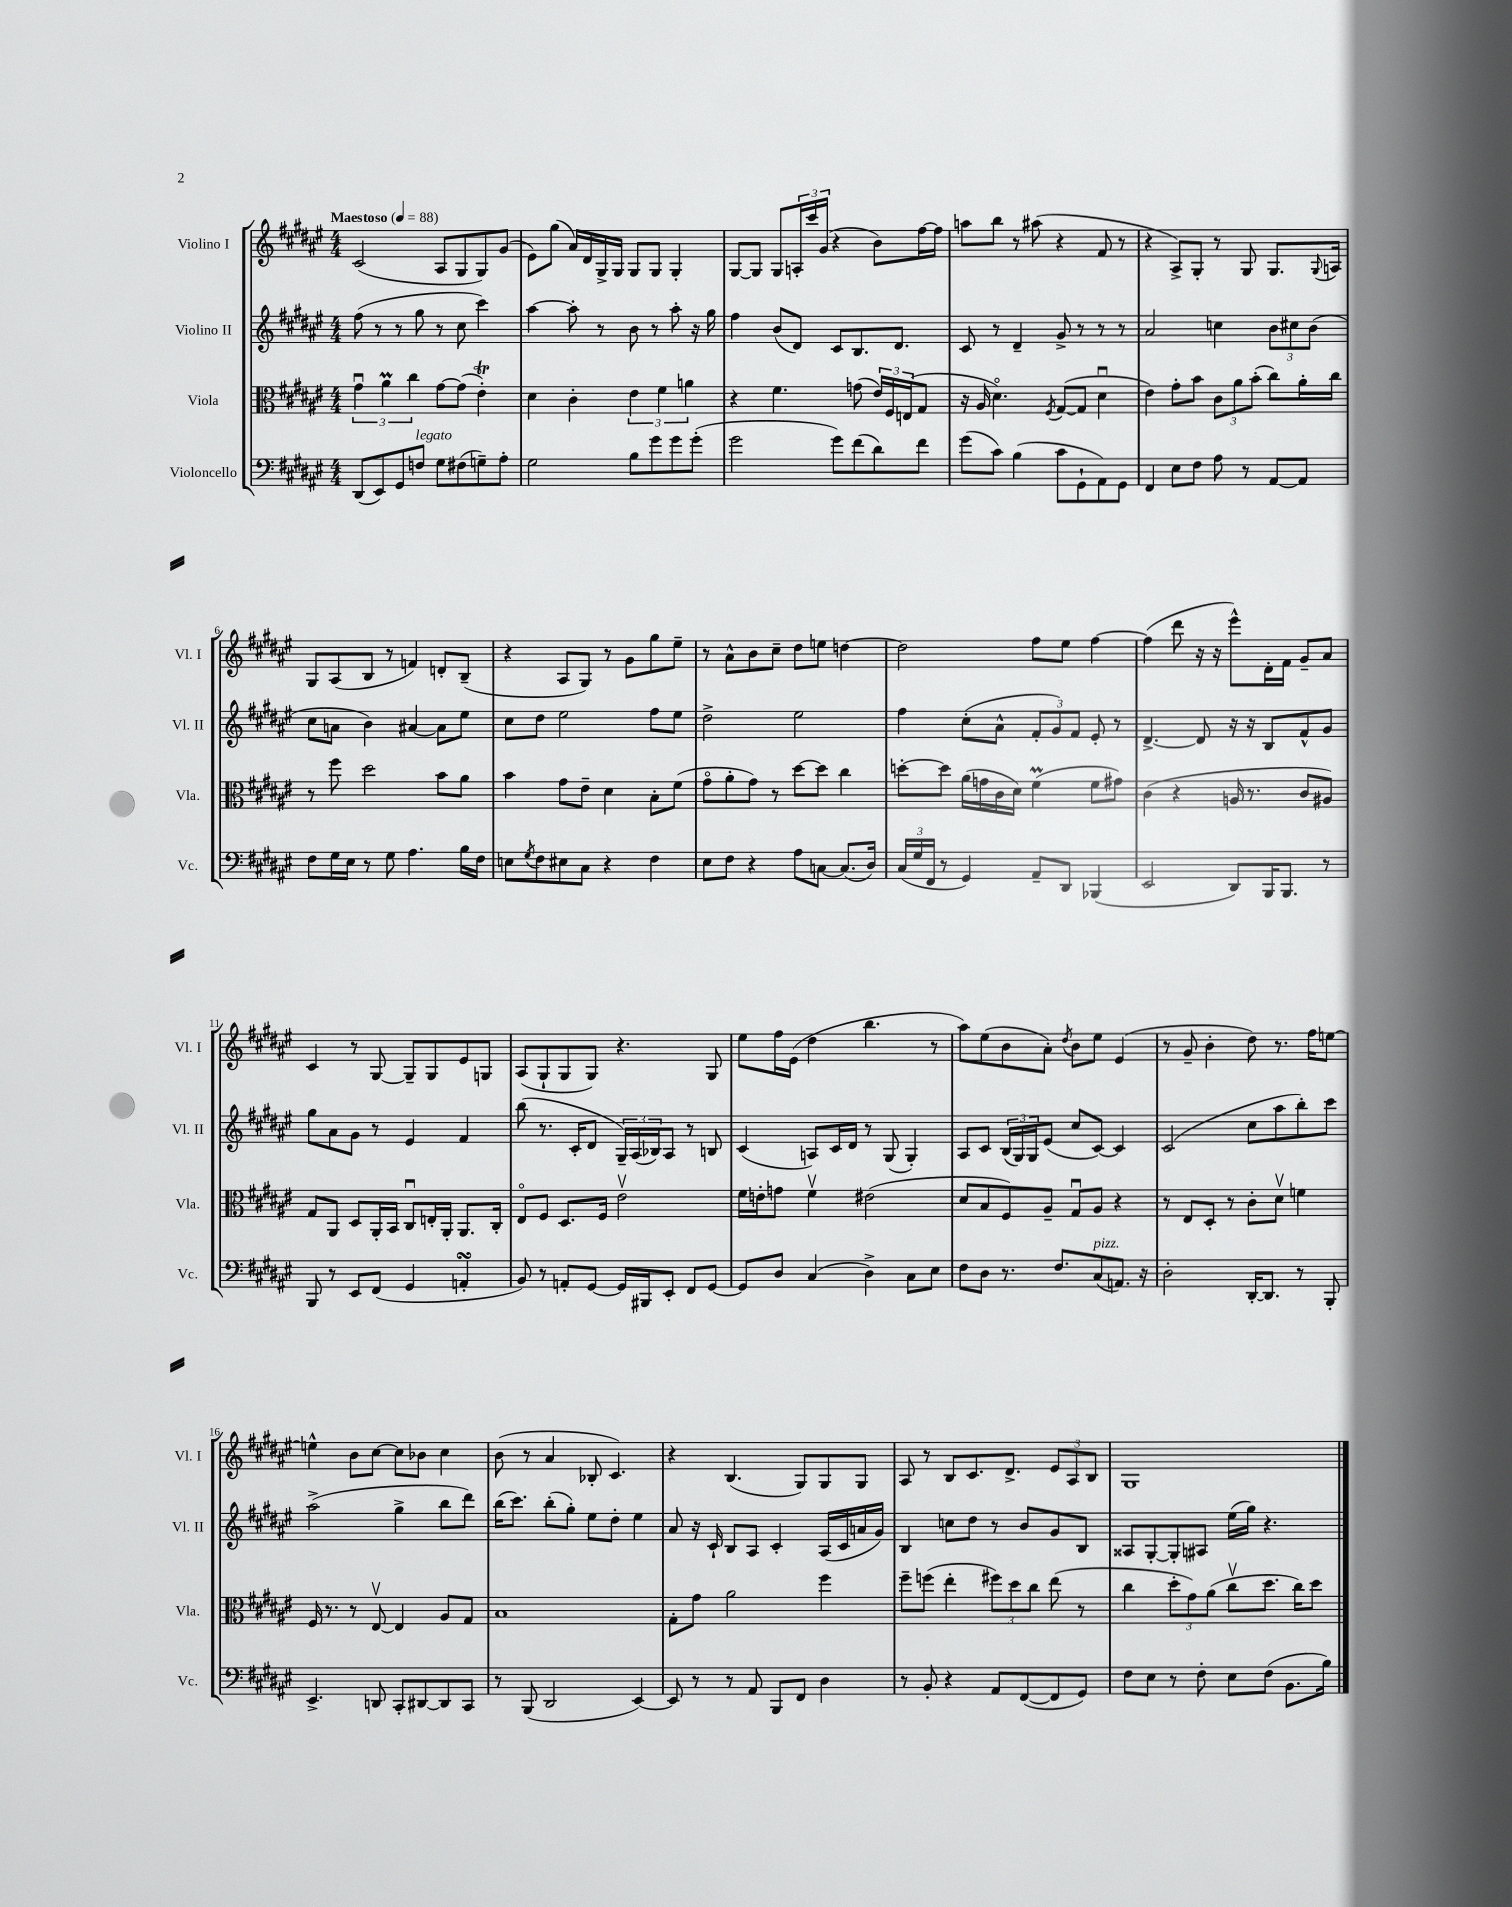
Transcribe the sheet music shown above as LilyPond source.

<<
\new StaffGroup <<
\new Staff = "s0" \with { instrumentName = "Violino I" shortInstrumentName = "Vl. I" } {
    \clef treble \key fis \major \numericTimeSignature \time 4/4 \tempo "Maestoso" 4 = 88
    cis'2( ais8 gis8 gis8) gis'8( |
    eis'8) gis''8( ais'16) dis'16 gis16-> gis16 gis8 gis8 gis4-. |
    gis8~ gis8 gis8 \tuplet 3/2 { a16-. cis'''16 gis'16( } r4 b'8) fis''16~ fis''16 |
    a''8 b''8 r8 ais''8( r4 fis'8 r8 |
    r4 ais8->) gis8-. r8 gis8 gis8. \appoggiatura { gis8 } a16 |
    gis8 ais8( b8 r8 f'4) d'8-. b8--( |
    r4 ais8 gis8) r8 gis'8 gis''8 eis''8-- |
    r8 ais'8-^ b'8 cis''8-- dis''8 e''8 d''4~ |
    d''2 fis''8 eis''8 fis''4~ |
    fis''4( dis'''8 r16 r16 eis'''8-^) dis'16-. fis'16 gis'8-- ais'8 |
    cis'4 r8 gis8~ gis8-- gis8 eis'8 g8 |
    ais8( gis8-! gis8 gis8) r4. gis8 |
    eis''8 fis''16 eis'16( dis''4 b''4. r8 |
    ais''8) eis''8( b'8 ais'8-.) \acciaccatura { dis''8 } b'8 eis''8 eis'4( |
    r8 gis'8-- b'4-. dis''8) r8. fis''16 e''8~ |
    e''4-^ b'8 cis''8~ cis''8 bes'8 cis''4 |
    b'8( r8 ais'4 bes8-. cis'4.) |
    r4 b4.( gis8) gis8 gis8 |
    ais8 r8 b8 cis'8. dis'8.-> \tuplet 3/2 { eis'8 ais8 b8 } |
    gis1 \bar "|." |
}
\new Staff = "s1" \with { instrumentName = "Violino II" shortInstrumentName = "Vl. II" } {
    \clef treble \key fis \major \numericTimeSignature \time 4/4
    fis''8( r8 r8 gis''8 r8 cis''8 cis'''4) |
    ais''4~ ais''8-. r8 b'8 r8 ais''8-. r16 gis''16 |
    fis''4 b'8( dis'8) cis'8 b8. dis'8. |
    cis'8 r8 dis'4-- gis'8-> r8 r8 r8 |
    ais'2 c''4 \tuplet 3/2 { b'8 cis''8 b'8( } |
    cis''8 a'8 b'4) ais'4~ ais'8 eis''8 |
    cis''8 dis''8 eis''2 fis''8 eis''8 |
    dis''2-> eis''2 |
    fis''4 cis''8-.( ais'8-^ \tuplet 3/2 { fis'8-. gis'8) fis'8 } eis'8-. r8 |
    dis'4.~-> dis'8 r16 r16 b8 fis'8-^ gis'8 |
    gis''8 ais'8 gis'8 r8 eis'4 fis'4 |
    b''8( r8. cis'16-. dis'8 \tuplet 3/2 { gis16--) ais16( bes16) } ais8 r8 b8 |
    cis'4( a8) cis'16 dis'16 r8 gis8( gis4-.) |
    ais8 cis'8 \tuplet 3/2 { b16( gis16) gis16 } eis'8( cis''8 cis'8~) cis'4 |
    cis'2( cis''8 ais''8 b''8-.) cis'''8 |
    ais''2->( gis''4-> b''8 dis'''8) |
    b''16( cis'''8.) b''8-.( gis''8-.) eis''8 dis''8-. eis''4 |
    ais'8 r16 cis'16-! b8 ais8 cis'4-. ais16( cis'16 a'16 gis'16) |
    b4 c''8 dis''8 r8 b'8 gis'8 b8 |
    aisis8 gis8~-. gis8-. ais8 eis''16( gis''16) r4. \bar "|." |
}
\new Staff = "s2" \with { instrumentName = "Viola" shortInstrumentName = "Vla." } {
    \clef alto \key fis \major \numericTimeSignature \time 4/4
    \tuplet 3/2 { gis'4\downbow ais'4\prall cis''4 } gis'8~ gis'8( eis'4-.\trill) |
    dis'4 cis'4-. \tuplet 3/2 { eis'4 fis'4 a'4 } |
    r4 fis'4. g'8( \tuplet 3/2 { eis'16) fis16 e16( } gis8 |
    r16 ais16 dis'4.\flageolet) \acciaccatura { fis8 } gis8~( gis8 dis'4\downbow |
    eis'4) gis'8-. b'8 \tuplet 3/2 { cis'8 ais'8 b'8-.( } cis''8) ais'16-. cis''16 |
    r8 fis''8 dis''2 b'8 ais'8 |
    b'4 gis'8 eis'8-- dis'4 b8-. fis'8( |
    gis'8\flageolet ais'8-. gis'8) r8 dis''8~ dis''8 cis''4 |
    d''8~-. d''8 ais'16( g'16 cis'16 dis'16) fis'4\prall( fis'8 gis'8) |
    cis'4( r4 a16 r8. cis'8 ais8) |
    gis8 ais,8 dis8 ais,16-. b,16 cis8\downbow e16-. ais,16-. ais,8. cis16-. |
    eis8\flageolet fis8 dis8. fis16 eis'2\upbow |
    fis'16 e'16-. g'8 fis'4\upbow eis'2( |
    dis'8 b8 fis8) ais8-- gis8\downbow ais8 r4 |
    r8 eis8 dis8-. r8 cis'8-. dis'8\upbow f'4 |
    fis16 r8. r8 eis8~\upbow eis4 ais8 gis8 |
    b1 |
    gis8-. gis'8 ais'2 fis''4 |
    fis''8-- f''8( eis''4-. \tuplet 3/2 { fis''8) dis''8 cis''8 } eis''8( r8 |
    cis''4 \tuplet 3/2 { dis''8-. gis'8) ais'8( } cis''8\upbow dis''8. cis''16) dis''8 \bar "|." |
}
\new Staff = "s3" \with { instrumentName = "Violoncello" shortInstrumentName = "Vc." } {
    \clef bass \key fis \major \numericTimeSignature \time 4/4
    dis,8( eis,8) gis,8 f8^\markup { \italic "legato" } gis8 fis8( g8--) ais8-. |
    gis2 b8 gis'8 gis'8 gis'8-.( |
    gis'2 gis'8) fis'8( dis'8) fis'8 |
    gis'8( cis'8) b4( cis'8 gis,8-! ais,8) gis,8 |
    fis,4 eis8 fis8 ais8 r8 ais,8~ ais,8 |
    fis8 gis16 eis16 r8 gis8 ais4. b16 fis16 |
    e8 \acciaccatura { gis8 } fis8 eis8 cis8 r4 fis4 |
    eis8 fis8 r4 ais8 c8~ c8.( dis16) |
    \tuplet 3/2 { cis16( gis16 fis,16 } r8 gis,4) ais,8-- dis,8 bes,,4( |
    eis,2 dis,8) b,,16 b,,8. r8 |
    b,,8 r8 eis,8 fis,8( gis,4 a,4-.\turn |
    b,8) r8 a,8-. gis,8~ gis,16 bis,,16 eis,8-. fis,8 gis,8~ |
    gis,8 dis8 cis4( dis4->) cis8 eis8 |
    fis8 dis8 r8. fis8. cis8^\markup { \italic "pizz." }( a,8.) r16 |
    dis2-. dis,16~-. dis,8. r8 b,,8-. |
    eis,4.-> d,8 cis,8-. dis,8~ dis,8 cis,8 |
    r8 b,,8( dis,2 eis,4~) |
    eis,8 r8 r8 ais,8 b,,8 fis,8 dis4 |
    r8 b,8-. r4 ais,8 fis,8~( fis,8 gis,8) |
    fis8 eis8 r8 fis8-. eis8 fis8( b,8. b16) \bar "|." |
}
>>
>>
